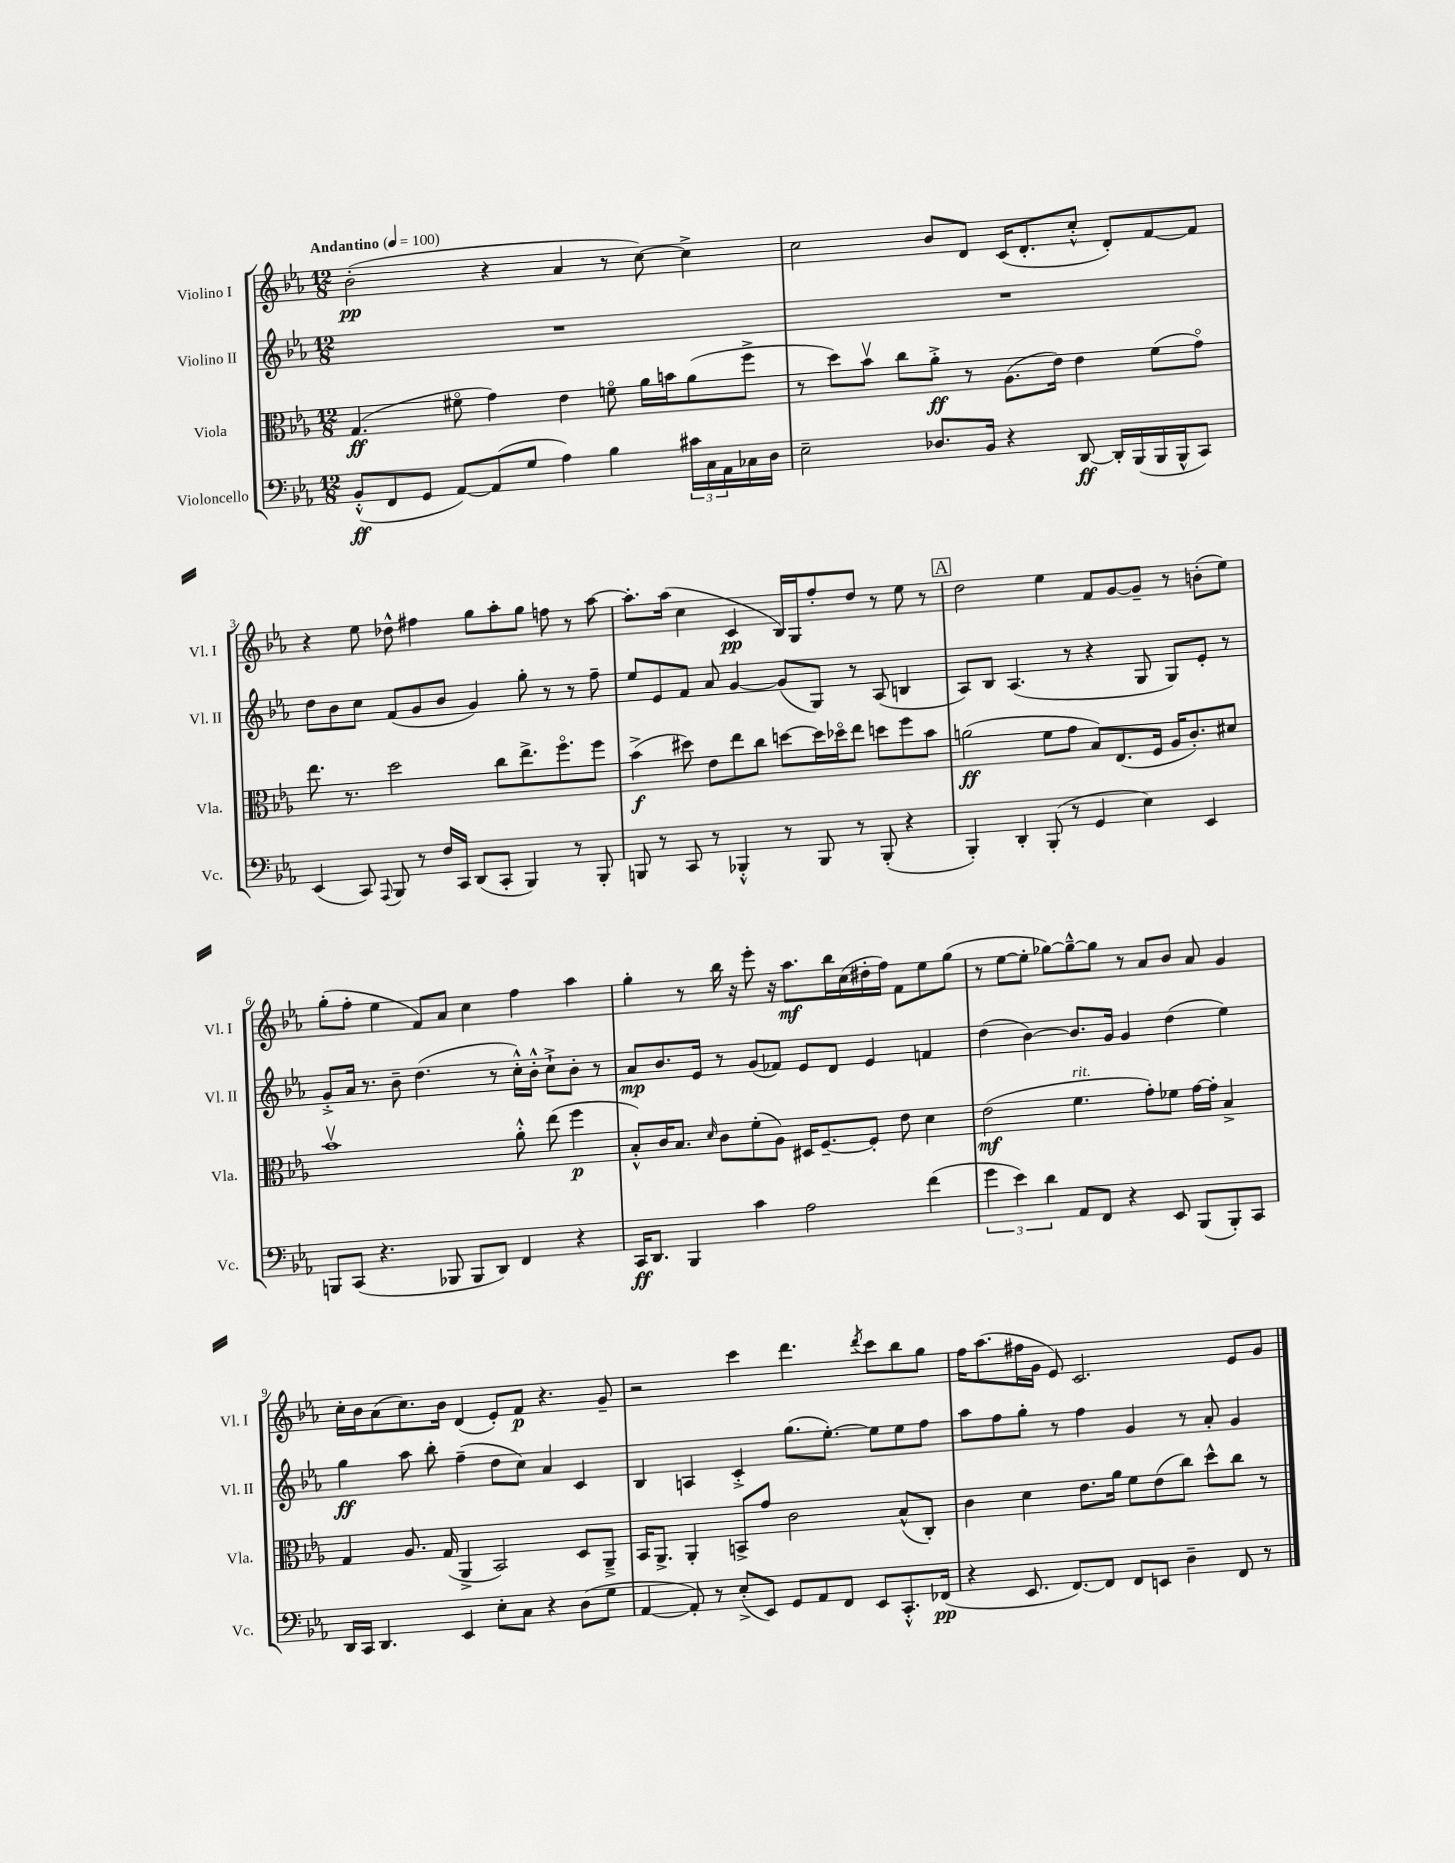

**kern	**dynam	**kern	**dynam	**kern	**dynam	**kern	**dynam
*part4	*part4	*part3	*part3	*part2	*part2	*part1	*part1
*staff4	*staff4	*staff3	*staff3	*staff2	*staff2	*staff1	*staff1
*I"Violoncello	*	*I"Viola	*	*I"Violino II	*	*I"Violino I	*
*I'Vc.	*	*I'Vla.	*	*I'Vl. II	*	*I'Vl. I	*
*clefF4	*	*clefC3	*	*clefG2	*	*clefG2	*
*k[b-e-a-]	*	*k[b-e-a-]	*	*k[b-e-a-]	*	*k[b-e-a-]	*
*M12/8	*	*M12/8	*	*M12/8	*	*M12/8	*
*MM100	*	*MM100	*	*MM100	*	*MM100	*
=1	=1	=1	=1	=1	=1	=1	=1
!	!	!	!	!	!	!LO:TX:a:B:t=Andantino	!
(8BB-'^^/L	ff	(4.G/	ff	1.r	.	(2b-'\	pp
8FF/	.	.	.	.	.	.	.
8GG/J	.	.	.	.	.	.	.
[8AA-/L)	.	8f#X\	.	.	.	.	.
(8AA-/]	.	4g\)	.	.	.	4r	.
8G/J	.	.	.	.	.	.	.
4A-\)	.	4e-\	.	.	.	4a-/	.
4B-\	.	8fn\	.	.	.	8r	.
.	.	16a-\LL	.	.	.	[8cc\)	.
.	.	16bn\J	.	.	.	.	.
24c#X\LL	.	(8a-\	.	.	.	4cc^\]	.
24C\	.	.	.	.	.	.	.
24AA-\	.	.	.	.	.	.	.
16C-X\	.	8ff^\J	.	.	.	.	.
16D\JJ	.	.	.	.	.	.	.
=2	=2	=2	=2	=2	=2	=2	=2
2E-~\	.	8r	.	1.r	.	2cc\	.
.	.	8dd\L)	.	.	.	.	.
.	.	8b-v\J	.	.	.	.	.
.	.	8cc\L	.	.	.	.	.
8.D-X/L	.	8a-'^\J	ff	.	.	8b-/L	.
.	.	8r	.	.	.	8d/J	.
16BB-/Jk	.	.	.	.	.	.	.
4r	.	(8.A-\L	.	.	.	(16c/KL	.
.	.	.	.	.	.	8.d'/	.
.	.	16e-\Jk)	.	.	.	.	.
[8DD/	ff	4e-\	.	.	.	8cc'^^/J	.
16DD'/LL]	.	.	.	.	.	8d'/L)	.
(16BBB-/	.	.	.	.	.	.	.
16BBB-/	.	(8f\L	.	.	.	[8f/	.
16BBB-^^/J	.	.	.	.	.	.	.
8CC/J)	.	8g\J)	.	.	.	8f/J]	.
!!LO:LB:g=z
=3	=3	=3	=3	=3	=3	=3	=3
(4EE-/	.	8.ee-\	.	8dd\L	.	4r	.
.	.	.	.	8b-\	.	.	.
.	.	8.r	.	.	.	.	.
8CC/)	.	.	.	8cc\J	.	8ee-\	.
8qqAAA-/	.	.	.	.	.	.	.
8BBB-/	.	2dd\	.	(8f/L	.	8dd-X^^\	.
8r	.	.	.	8g/	.	4ff#X\	.
16F/LL	.	.	.	8b-/J	.	.	.
16CC/JJ	.	.	.	.	.	.	.
(8DD/L	.	.	.	4g/)	.	8gg\L	.
8CC'/J	.	8cc\L	.	.	.	8aa-'\	.
4BBB-/)	.	8.ee-^\	.	8gg'\	.	8gg\J	.
.	.	.	.	8r	.	8ffn\	.
.	.	8.ff\	.	.	.	.	.
8r	.	.	.	8r	.	8r	.
8BBB-'/	.	8ff\J	.	8ff~\	.	[8aa-\	.
=4	=4	=4	=4	=4	=4	=4	=4
8BBBn/	.	(4b-^\	f	8ee-/L	.	8.aa-'\L]	.
8r	.	.	.	8e-/	.	.	.
.	.	.	.	.	.	(16aa-\Jk	.
8CC/	.	8dd#X\)	.	8f/J	.	4cc\	.
8r	.	8e-\L	.	8a-/	.	.	.
4BBB-X'^^/	.	8ee-\	.	[4g/	.	4c/	pp
.	.	8cc\J	.	.	.	.	.
8r	.	[8ddn\L	.	(8g/L]	.	16B-/LL)	.
.	.	.	.	.	.	16G/J	.
8BBB-/	.	16dd\L]	.	8G/J)	.	8ff'/	.
.	.	16dd-X\J	.	.	.	.	.
8r	.	8ee-\J	.	8r	.	8dd/J	.
(8BBB-'/	.	8ddn\L	.	(8A-/	.	8r	.
4r	.	8ff\	.	4Bn/	.	8ee-\	.
.	.	8b-\J	.	.	.	8r	.
!!LO:REH:place=s1:t=A
=5	=5	=5	=5	=5	=5	=5	=5
4BBB-'/)	.	(2an\	ff	8A-/L)	.	2dd\	.
.	.	.	.	8B-/J	.	.	.
4DD'/	.	.	.	(4.A-/	.	.	.
(8BBB-'/	.	8f\L	.	.	.	4ee-\	.
8r	.	8g\J	.	8r	.	.	.
4GG/	.	8B-/L)	.	4r	.	8f/L	.
.	.	(8.E-/	.	.	.	[8g/	.
4E-\)	.	.	.	8G/	.	8g~/J]	.
.	.	16F/Jk	.	.	.	.	.
.	.	16A-/KL	.	8G/L)	.	8r	.
.	.	8.c'/)	.	.	.	.	.
4EE-/	.	.	.	8e-'/J	.	(8bn'\L	.
.	.	8d#X/J	.	8r	.	8ee-\J)	.
!!LO:LB:g=z
=6	=6	=6	=6	=6	=6	=6	=6
8BBBn/L	.	1b-v	.	8g'^/L	.	(8gg'\L	.
(8CC/J	.	.	.	16a-/Jk	.	8ff'\J	.
.	.	.	.	8.r	.	.	.
4.r	.	.	.	.	.	4ee-\	.
.	.	.	.	8b-~\	.	.	.
.	.	.	.	(4.dd\	.	8f/L)	.
8BBB-X/	.	.	.	.	.	8a-/J	.
8BBB-/L	.	.	.	.	.	4cc\	.
8DD/J)	.	.	.	8r	.	.	.
4FF/	.	8a-'^^\	.	16cc'^^\LL)	.	4ff\	.
.	.	.	.	16b-'^^\JJ	.	.	.
.	.	(8ee-\	.	8cc`^\L	.	.	.
4r	.	4ff\	p	8b-'\J	.	4aa-\	.
.	.	.	.	8r	.	.	.
=7	=7	=7	=7	=7	=7	=7	=7
16CC/KL	ff	8B-'^^/L)	.	8a-/L	mp	4gg'\	.
8.DD/J	.	.	.	.	.	.	.
.	.	16c/K	.	8.b-/	.	.	.
.	.	8.B-/J	.	.	.	.	.
4BBB-/	.	.	.	.	.	8r	.
.	.	.	.	16e-/Jk	.	.	.
.	.	16qqd/	.	.	.	.	.
.	.	8c\L	.	8r	.	16bb-\	.
.	.	.	.	.	.	16r	.
4c\	.	(8f'\	.	(8g/L	.	8eee-'\	.
.	.	8A-\J)	.	8f-X/J)	.	16r	.
.	.	.	.	.	.	8.aa-\L	mf
2A-\	.	16D#X/KL	.	8e-/L	.	.	.
.	.	[8.F~/	.	.	.	.	.
.	.	.	.	8d/J	.	16bb-\L	.
.	.	.	.	.	.	(16cc\	.
.	.	8F'/J]	.	4e-/	.	16dd#X'\	.
.	.	.	.	.	.	16ff\JJ)	.
.	.	8e-\	.	.	.	8f\L	.
(4f\	.	4d\	.	4fn/	.	8ee-\	.
.	.	.	.	.	.	(8gg\J	.
=8	=8	=8	=8	=8	=8	=8	=8
6g\	.	(2e-\	mf	(4dd\	.	8r	.
.	.	.	.	.	.	[8ee-\L	.
6e-\)	.	.	.	.	.	.	.
.	.	.	.	[4b-\)	.	8ee-'\J]	.
6d\	.	.	.	.	.	.	.
.	.	.	.	.	.	[8gg-X\L)	.
!	!	!LO:TX:a:i:t=rit.	!	!	!	!	!
8AA-/L	.	4.f\	.	8.b-/L]	.	8gg-~^^\_	.
8FF/J	.	.	.	.	.	8gg-\J]	.
.	.	.	.	16g/Jk	.	.	.
4r	.	.	.	4g/	.	8r	.
.	.	8g'\L)	.	.	.	8a-/L	.
8EE-/	.	8f-X\J	.	(4dd\	.	8b-/J	.
(8BBB-/L	.	[16g\LL	.	.	.	8a-/	.
.	.	16g'\JJ]	.	.	.	.	.
8BBB-'/)	.	4B-^/	.	4ee-\)	.	4g/	.
8CC/J	.	.	.	.	.	.	.
!!LO:LB:g=z
=9	=9	=9	=9	=9	=9	=9	=9
16DD/LL	.	4G/	.	4gg\	ff	16cc'\LL	.
16CC/JJ	.	.	.	.	.	16b-\J	.
4.DD/	.	.	.	.	.	(8a-\	.
.	.	8.A-/	.	8aa-\	.	8.cc\)	.
.	.	.	.	8bb-'\	.	.	.
.	.	(16G/	.	.	.	16b-\Jk	.
4EE-/	.	4AA-^/	.	(4ff~\	.	(4d/	.
8E-'\L	.	2BB-/)	.	8dd\L	.	8e-'/L)	.
8C\J	.	.	.	8cc\J)	.	8f/J	p
4r	.	.	.	4a-/	.	4.r	.
(8D\L	.	8D/L	.	4c/	.	.	.
8G\J	.	8AA-~^/J	.	.	.	8g~/	.
=10	=10	=10	=10	=10	=10	=10	=10
[4AA-/	.	16BB-/KL	.	4B-/	.	2r	.
.	.	8.AA-^/J	.	.	.	.	.
8AA-'/])	.	4AA-'/	.	4An/	.	.	.
8r	.	.	.	.	.	.	.
(8E-'^/L	.	8BBn^/L	.	4c'^/	.	4ccc\	.
8EE-/J)	.	8g/J	.	.	.	.	.
8GG/L	.	2c\	.	(8.gg\L	.	4.ddd\	.
8AA-/	.	.	.	.	.	.	.
.	.	.	.	[8.ee-'\J)	.	.	.
8FF/J	.	.	.	.	.	.	.
.	.	.	.	.	.	8qddd/	.
8EE-/L	.	.	.	8ee-\L]	.	8ccc\L	.
8.CC'^^/	.	(8B-^^/L	.	8ee-\	.	8bb-\	.
.	.	8C'/J)	.	8ff\J	.	8gg\J	.
(16FF-X/Jk	pp	.	.	.	.	.	.
=11	=11	=11	=11	=11	=11	=11	=11
4r	.	4c\	.	8aa-\L	.	16ff\KL	.
.	.	.	.	.	.	(8.aa-\	.
.	.	.	.	8ff\	.	.	.
8.EE-/	.	4d\	.	8gg'\J	.	16ff#X\L	.
.	.	.	.	.	.	16g\JJ	.
.	.	.	.	8r	.	8e-/)	.
[8.FF/L)	.	.	.	.	.	.	.
.	.	8.e-\L	.	4ff\	.	2.c/	.
8FF/J]	.	.	.	.	.	.	.
.	.	16a-\Jk	.	.	.	.	.
8FF/L	.	8f\L	.	4g/	.	.	.
8EEn/J	.	(8e-\	.	.	.	.	.
4D~\	.	8cc\J)	.	8r	.	.	.
.	.	8dd^^\L	.	8a-'/	.	.	.
8FF/	.	8cc\J	.	4g/	.	8e-/L	.
8r	.	8r	.	.	.	8g/J	.
==	==	==	==	==	==	==	==
*-	*-	*-	*-	*-	*-	*-	*-
